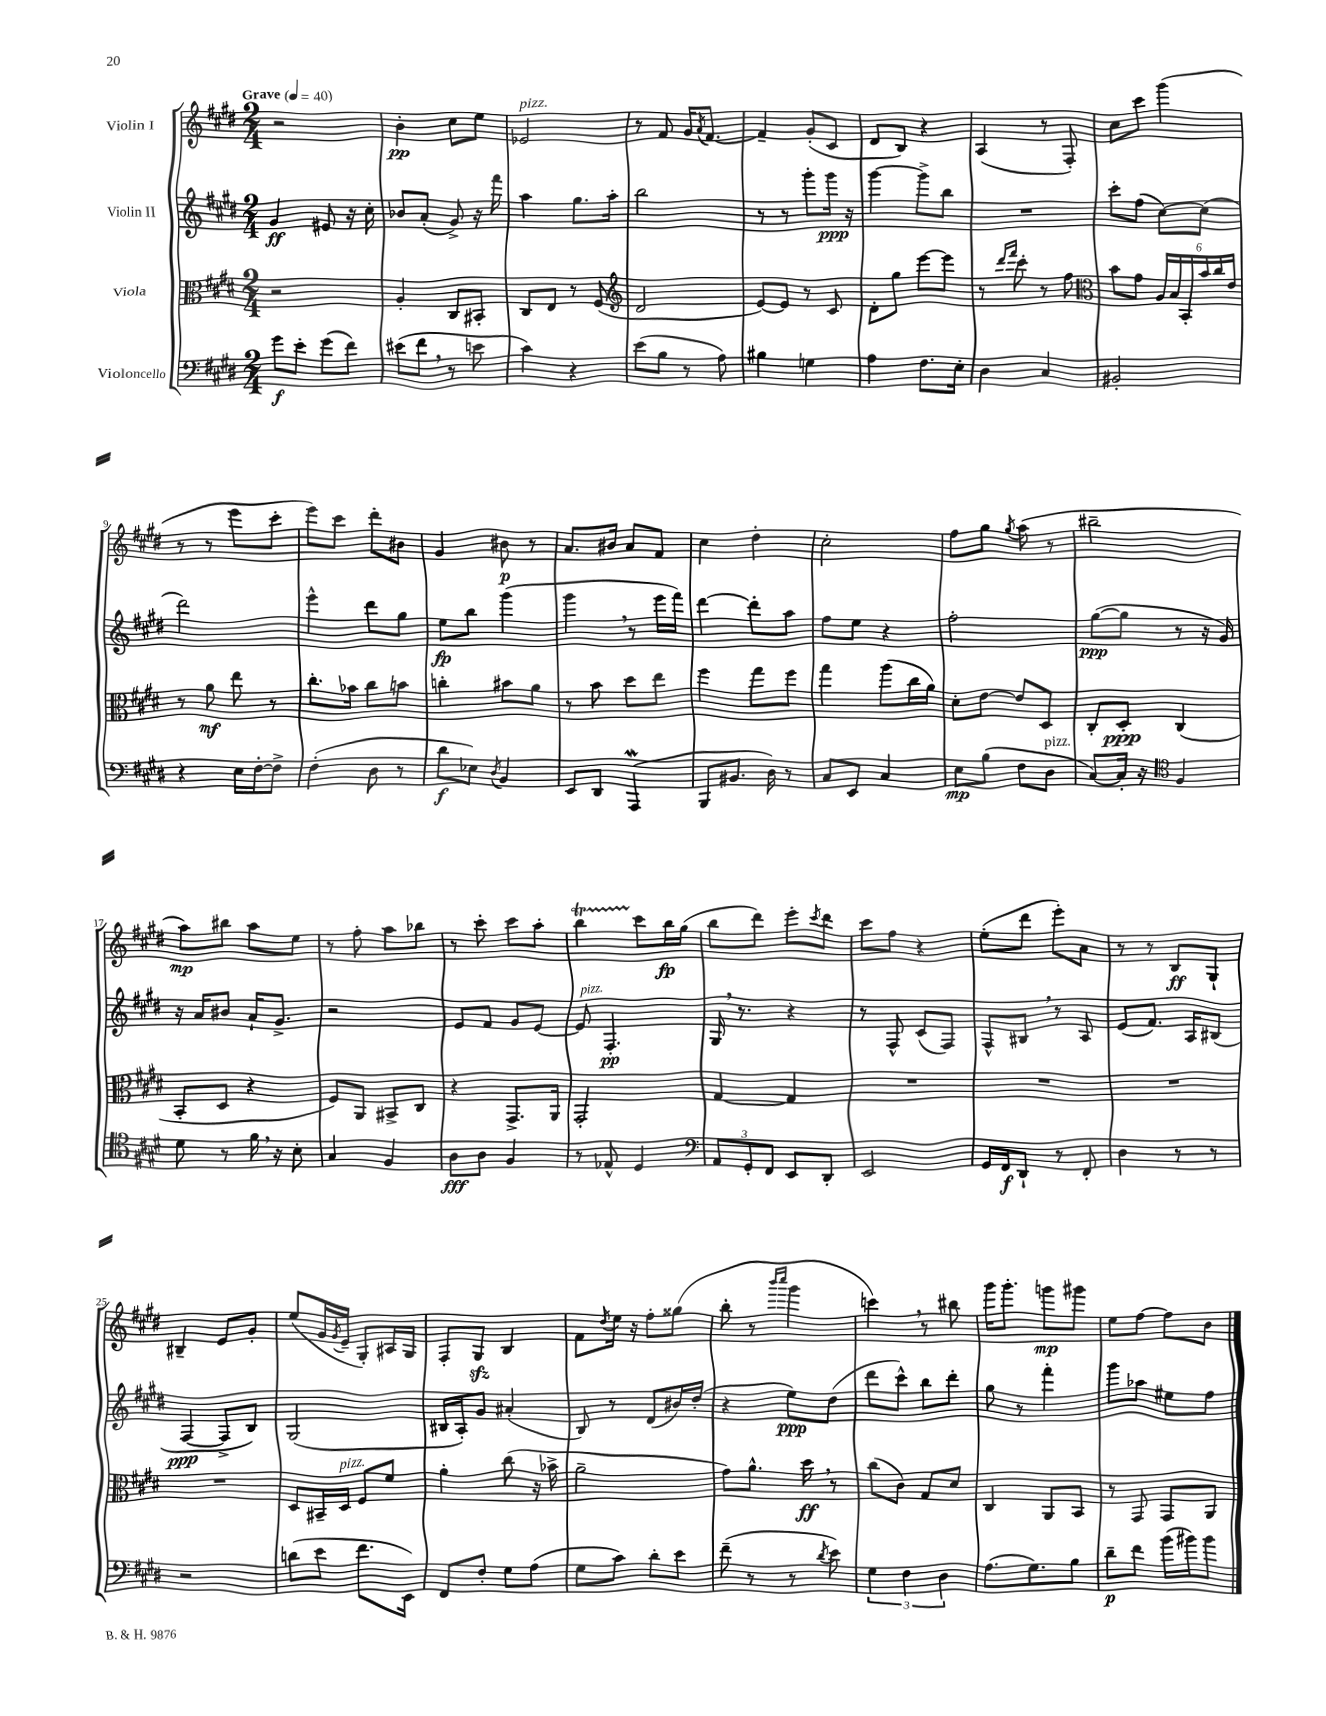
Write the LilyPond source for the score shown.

<<
\new StaffGroup <<
\new Staff = "s0" \with { instrumentName = "Violin I" } {
    \clef treble \key e \major \numericTimeSignature \time 2/4 \tempo "Grave" 4 = 40
    r2 |
    b'4-.\pp cis''8 e''8 |
    ees'2^\markup { \italic "pizz." } |
    r8 fis'8 gis'16 \acciaccatura { a'8 } fis'8.~ |
    fis'4-- gis'8-.( cis'8 |
    dis'8 b8) r4 |
    a4( r8 fis8-.) |
    cis''8 cis'''8 gis'''4( |
    r8 r8 e'''8 cis'''8-. |
    e'''8) cis'''8 dis'''8-. bis'8 |
    gis'4 bis'8\p r8 |
    a'8. bis'16 a'8 fis'8 |
    cis''4 dis''4-. |
    cis''2-. |
    fis''8 gis''8 \acciaccatura { gis''8 } a''8( r8 |
    bis''2-- |
    a''8\mp) bis''8 a''8 e''8 |
    r8 fis''8-. a''8 bes''8 |
    r8 cis'''8-. cis'''8 a''8-. |
    b''4\startTrillSpan cis'''8\stopTrillSpan b''16\fp gis''16( |
    b''8 dis'''8) e'''8-. \acciaccatura { cis'''8 } dis'''8 |
    cis'''8 fis''8 r4 |
    e''8-.( dis'''8 e'''8-.) a'8 |
    r8 r8 b8\ff gis8-! |
    bis4-- e'8 gis'8-. |
    e''8( gis'16 \acciaccatura { gis'8 } e'16-- gis8-.) ais16 gis16 |
    fis8-. gis8\sfz b4 |
    fis'8 \acciaccatura { dis''8 } e''16 r16 fis''8-. gisis''8( |
    b''8-. r8 \grace { b'''16 cis''''16 } gis'''4 |
    c'''4) \breathe r8 bis''8 |
    gis'''16 gis'''8.-. g'''8\mp gis'''8 |
    e''8 fis''8~ fis''8 b'8 \bar "|." |
}
\new Staff = "s1" \with { instrumentName = "Violin II" } {
    \clef treble \key e \major \numericTimeSignature \time 2/4
    gis'4\ff eis'8 r16 cis''16-. |
    bes'8 a'8-.( gis'8->) r16 fis'''16 |
    a''4 gis''8. a''16-. |
    b''2 |
    r8 r8 gis'''8-. gis'''16\ppp r16 |
    gis'''4~ gis'''8-> b''8 |
    R2 |
    cis'''8-. fis''8( cis''8~) cis''8( |
    dis'''2) |
    e'''4-^ dis'''8 gis''8 |
    e''8\fp b''8 gis'''4( |
    gis'''4 \breathe r8 e'''16 fis'''16) |
    dis'''4~ dis'''8-. a''8 |
    fis''8 e''8 r4 |
    fis''2-. |
    gis''8~\ppp( gis''8 r8 r16 gis'16) |
    r16 a'16 bis'8 a'16-! gis'8.-> |
    r2 |
    e'8 fis'8 gis'8 e'8~ |
    e'8^\markup { \italic "pizz." } fis4.-.\pp |
    gis16 \breathe r8. r4 |
    r8 fis8-^ cis'8( fis8) |
    fis8-^ bis8 \breathe r8 a8 |
    e'8( fis'8.) a16 bis8( |
    fis4~\ppp fis8-> b8) |
    gis2( |
    bis16 a16-.) gis'8 ais'4-.( |
    b8) r8 dis'8( bis'16) dis''16-.( |
    r4 e''8\ppp) dis''8( |
    dis'''8 cis'''8-^) b''8 dis'''8-. |
    gis''8 r8 fis'''4-. |
    gis'''8 aes''8 eis''8 fis''8 \bar "|." |
}
\new Staff = "s2" \with { instrumentName = "Viola" } {
    \clef alto \key e \major \numericTimeSignature \time 2/4
    r2 |
    a4-. cis8 bis,8-. |
    cis8 e8 r8 fis8( |
    \clef treble dis'2 |
    e'8~) e'8 r8 cis'8 |
    dis'8-. gis''8 e'''8~ e'''8 |
    r8 \grace { dis'''16 fis'''16 } cis'''8-. r8 fis''8 |
    \clef alto b'8 gis'8 \tuplet 6/4 { a16 b16 b,16-. b'16 cis''16 e'16 } |
    r8 a'8\mf e''8 r8 |
    cis''8.-. bes'16 cis''8 b'8 |
    c''4-. bis'8 a'8 |
    r8 b'8 dis''8 e''8 |
    fis''4 gis''8 fis''8 |
    gis''4 a''8( cis''16 a'16) |
    dis'8-. e'8~ e'8 dis8 |
    cis8-. dis8-.\ppp cis4( |
    b,8-. dis8 r4 |
    fis8) a,8 bis,8-> cis8 |
    r4 gis,8.-> a,16 |
    gis,2-. |
    gis4~ gis4 |
    R2 |
    R2 |
    R2 |
    R2 |
    dis8 bis,16-- dis16^\markup { \italic "pizz." } fis8 fis'8 |
    a'4-. cis''8( r16 bes'16-> |
    a'2-- |
    gis'8) a'8.-^ dis''16\ff \breathe r8 |
    cis''8( cis'8) gis8 dis'8 |
    cis4 a,8 b,8 |
    r8 gis,8 gis,8 a,8 \bar "|." |
}
\new Staff = "s3" \with { instrumentName = "Violoncello" } {
    \clef bass \key e \major \numericTimeSignature \time 2/4
    gis'8\f e'8-. gis'8( fis'8) |
    eis'8( fis'8 \breathe r8 e'8 |
    cis'4) r4 |
    e'8( b8 r8 a8) |
    bis4 g4 |
    a4 fis8. e16-. |
    dis4 cis4 |
    bis,2-. |
    r4 e16 fis16~-. fis8-> |
    fis4-.( dis8 r8 |
    dis'8\f ees8) \acciaccatura { dis8 } b,4 |
    e,8 dis,8 a,,4\mordent( |
    b,,8 bis,8. dis16) r8 |
    cis8 e,8 cis4 |
    e8\mp b8( fis8 dis8^\markup { \italic "pizz." } |
    cis8~) cis16-. r16 \clef tenor fis4 |
    dis'8 r8 fis'16 \breathe r16 b8-. |
    gis4 fis4 |
    a8\fff a8 fis4 |
    r8 ees8-^ dis4 |
    \clef bass \tuplet 3/2 { a,8 gis,8-. fis,8 } e,8 dis,8-. |
    e,2 |
    gis,16 fis,16\f dis,8-! r8 fis,8-. |
    dis4 r8 r8 |
    r2 |
    d'8( e'8 fis'8. e,16) |
    fis,8 fis8-. gis8 a8( |
    gis8 cis'8) dis'8-. e'8 |
    fis'8--( r8 r8 \acciaccatura { dis'8 } e'8) |
    \tuplet 3/2 { gis4 fis4 dis4 } |
    a8.( gis8.) b8 |
    dis'8--\p fis'8 b'16( bis'16) bis'8 \bar "|." |
}
>>
>>
